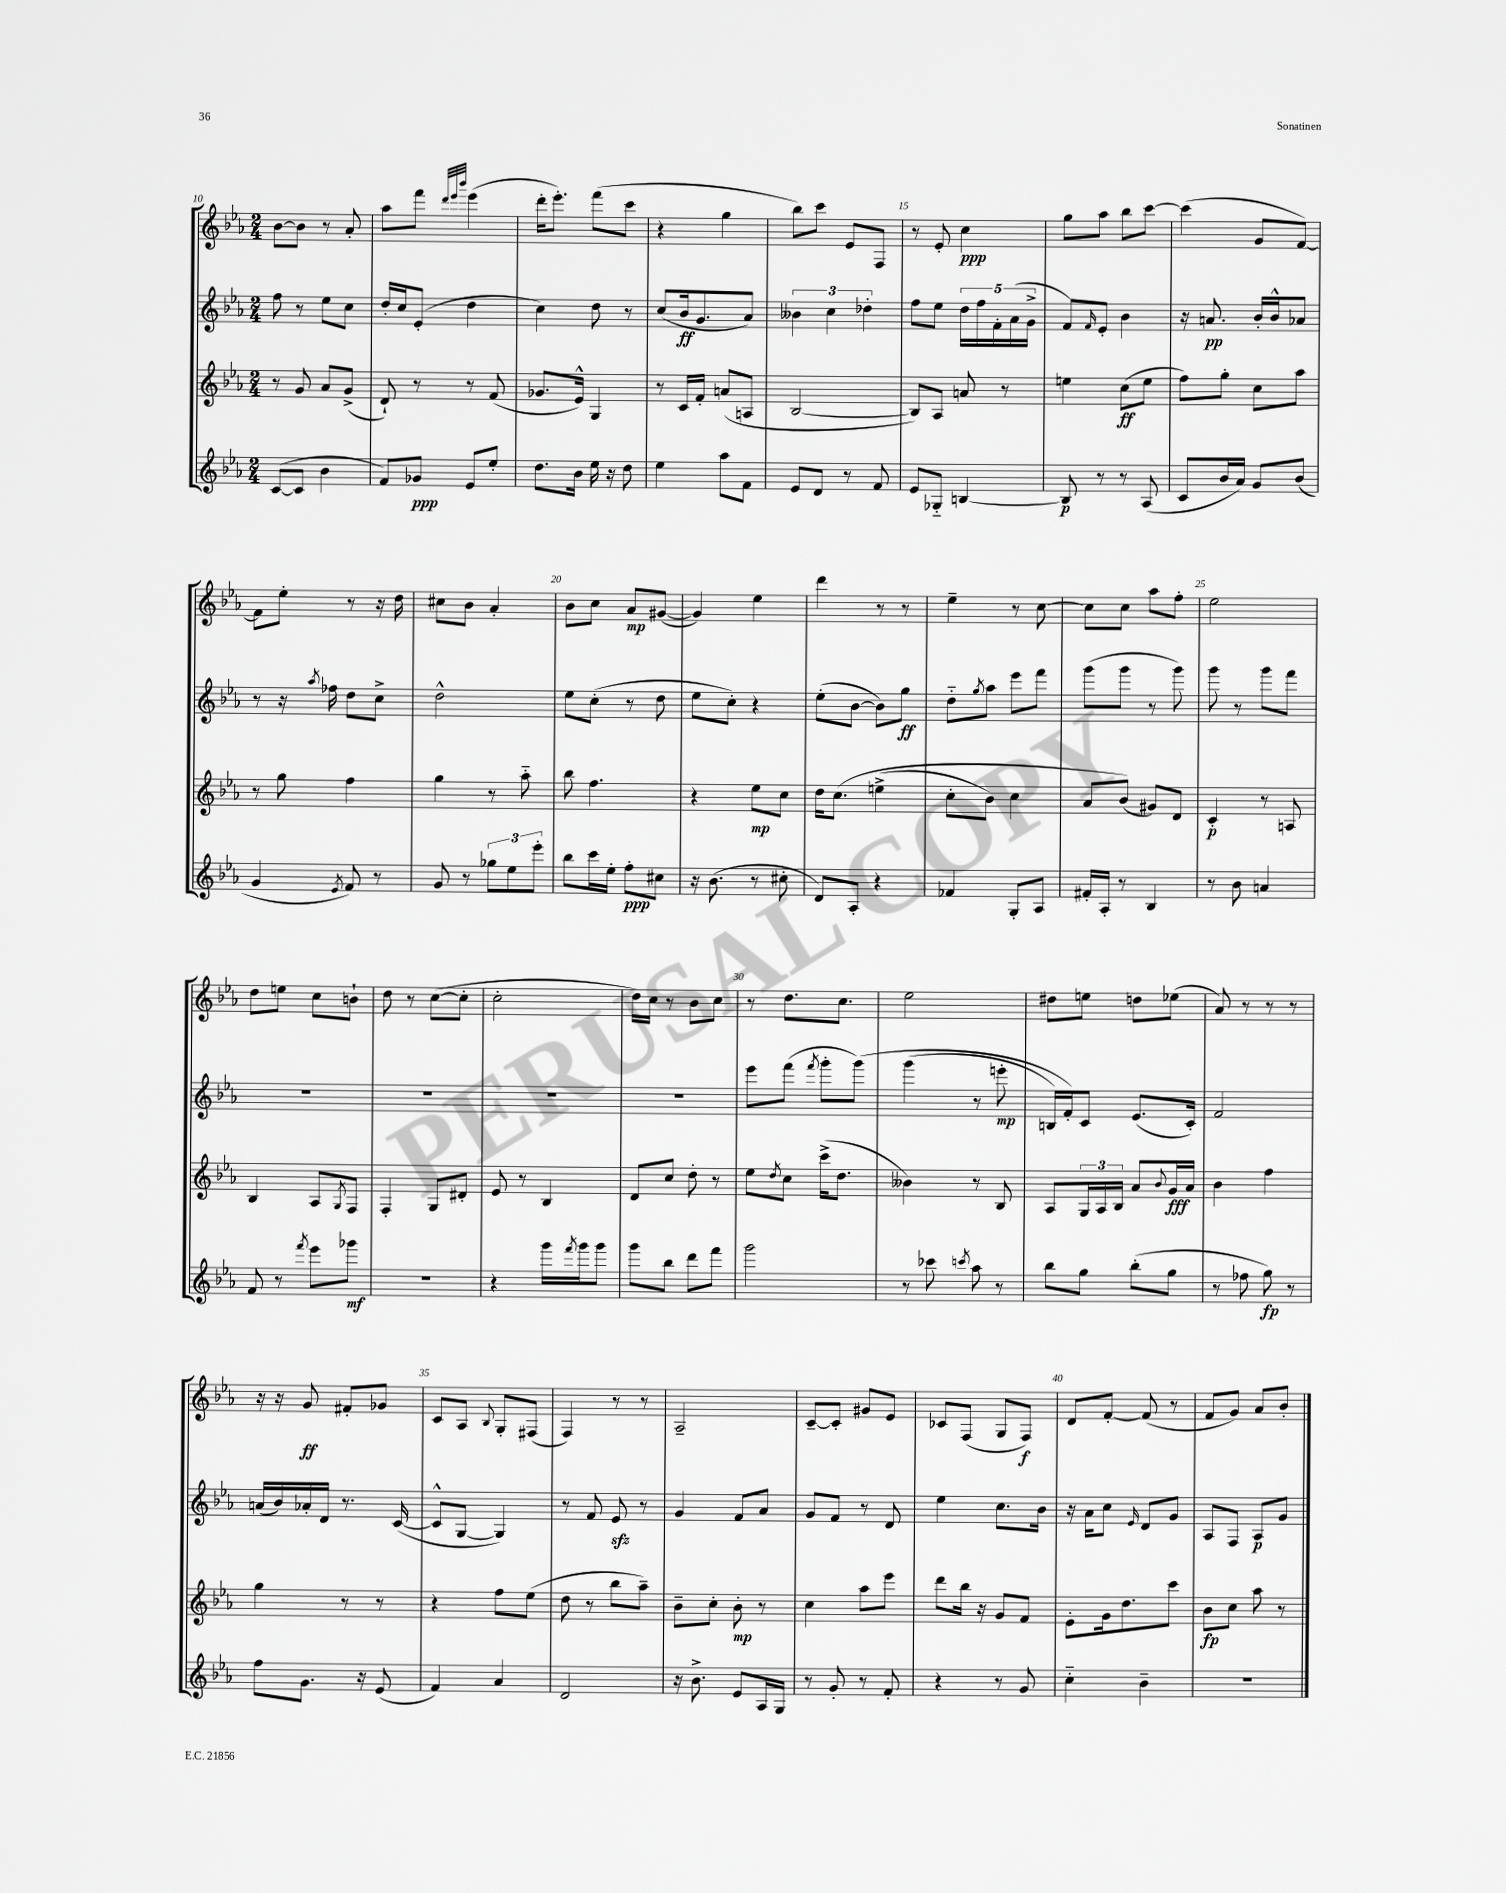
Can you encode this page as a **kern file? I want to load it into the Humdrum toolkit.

**kern	**kern	**kern	**kern
*staff4	*staff3	*staff2	*staff1
*clefG2	*clefG2	*clefG2	*clefG2
*k[b-e-a-]	*k[b-e-a-]	*k[b-e-a-]	*k[b-e-a-]
*M2/4	*M2/4	*M2/4	*M2/4
([8c	8r	8ff	[8b-
8c]	8g	8r	8b-]
4b-	8a-	8ee-	8r
.	(8g^	8cc	8a-'
=	=	=	=
8f)	8d`)	16dd'	8aa-
.	.	16cc	.
8g-	8r	(8e-'	8fff
.	.	.	32qqddd
.	.	.	32qqeee-
.	.	.	32qqbbb-
8e-	8r	4dd	(4eee-
8ee-'	(8f	.	.
=	=	=	=
8.dd	8.g-	4cc)	16ddd'
.	.	.	8.eee-')
16b-	16e-^^)	.	.
16ee-	4G	8dd	(8fff
16r	.	.	.
8dd	.	8r	8ccc
=	=	=	=
4ee-	8r	(8cc	4r
.	16c	16b-	.
.	16f'	8.g	.
8aa-	(8a	.	4gg
8f	8A	8a-)	.
=	=	=	=
8e-	[2B-	6b--	8bb-)
8d	.	.	8ccc
.	.	6cc	.
8r	.	.	8e-
.	.	6dd-'	.
8f	.	.	8F
=	=	=	=
8e-	8B-])	8ff	8r
8G-'~	8A-	8ee-	8e-'
[4B	8a	20dd	4cc
.	.	20ff	.
.	.	20f'	.
.	8r	.	.
.	.	(20a-	.
.	.	20g^	.
=	=	=	=
8B]	4ee	8f)	8gg
.	.	16qqf	.
8r	.	8e-'	8aa-
8r	(8cc	4b-	8bb-
(8A-	8ee	.	[8ccc
=	=	=	=
8c	8ff)	16r	(4ccc]
.	.	8.a	.
16b-	8gg'	.	.
16a-)	.	.	.
8g	8cc	16b-'	8g
.	.	16b-^^	.
(8b-	8aa-	8a-	[8f)
=	=	=	=
4g	8r	8r	8f]
.	8gg	16r	8ee-'
.	.	8qaa-	.
.	.	16ff-	.
8qe-	.	.	.
8f)	4ff	8dd	8r
8r	.	8cc^	16r
.	.	.	16dd
=	=	=	=
8g	4gg	2dd^^	8cc#
8r	.	.	8b-
12gg-	8r	.	4a-'
12ee-	.	.	.
.	8aa-'~	.	.
12eee-'	.	.	.
=	=	=	=
8bb-	8bb-	8ee-	8b-
16ccc	4.ff	(8cc'	8cc
16ee-'	.	.	.
8ff'	.	8r	8a-
8cc#	.	8dd	([8g#
=	=	=	=
16r	4r	8ee-	4g#])
(8.b-	.	.	.
.	.	8cc')	.
8r	8ee-	4r	4ee-
8cc#'	8cc	.	.
=	=	=	=
8d)	16dd	(8ee-'	4ddd
.	&(8.cc	.	.
8A-'	.	[8b-	.
4r	(4ee^	8b-])	8r
.	.	8gg	8r
=	=	=	=
4f-	8cc'	8dd'~	4ee-~
.	.	8qgg	.
.	8b-)	8aa-	.
8G'	4cc	8eee-	8r
8A-	.	8fff	[8cc
=	=	=	=
16f#'	8a-	(8ggg	8cc]
16A-'	.	.	.
8r	(8b-&)	8ggg	8cc
4B-	8g#)	8r	8aa-
.	8d	8ggg)	8ff'
=	=	=	=
8r	4c'	8ggg	2ee-
8b-	.	8r	.
4a	8r	8ggg	.
.	8A	8fff	.
=	=	=	=
8f	4B-	2r	8dd
8r	.	.	8ee
8qfff	.	.	.
8eee-	8A-	.	8cc
.	8qG	.	.
8ggg-	8F	.	8b`
=	=	=	=
2r	4F'	2r	8dd
.	.	.	8r
.	8G	.	([8cc
.	8d#'	.	8cc']
=	=	=	=
4r	8e-	2r	2cc'
.	8r	.	.
16ggg	4B-	.	.
8qfff	.	.	.
16ggg	.	.	.
8ggg	.	.	.
=	=	=	=
8ggg	8d	2r	16dd)
.	.	.	16cc
8bb-	8cc	.	8r
8ddd	8dd'	.	8b-
8fff	8r	.	8cc
=	=	=	=
2ggg	8ee-	8eee-	8r
.	8qdd	.	.
.	8cc	(8fff	8.dd
.	.	8qfff	.
.	(16ccc^	8ggg'	.
.	8.dd	.	8.cc
.	.	&(8ggg)	.
=	=	=	=
8r	4b--)	(4ggg	2ee-
8ccc-	.	.	.
8qccc	.	.	.
8aa-	8r	8r	.
8r	8B-	8eee'	.
=	=	=	=
8bb-	8A-	16B)	8dd#
.	.	16f'&)	.
8gg	24G	8c	8ee
.	24A-	.	.
.	24B-	.	.
(8bb-'	8a-	(8.e-	8dd
.	8qqb-	.	.
8gg	16g	.	(8ee-
.	16a-	16c')	.
=	=	=	=
8r	4b-	2f	8a-)
8ff-	.	.	8r
8gg)	4ff	.	8r
8r	.	.	8r
=	=	=	=
8ff	4gg	(16a	16r
.	.	16b-)	16r
8.g	.	16a-'	8g
.	.	16d	.
.	8r	8.r	8f#'
16r	.	.	.
(8e-	8r	.	8g-
.	.	([16c	.
=	=	=	=
4f)	4r	8c^^]	8c
.	.	[8G	8A-
.	.	.	8qqB-
4a-	8ff	4G])	8G'
.	(8ee-	.	(8F#
=	=	=	=
2d	8dd	8r	4F)
.	8r	8f	.
.	8bb-	8e-	8r
.	8aa-~)	8r	8r
=	=	=	=
16r	8b-~	4g	2A-~
8.b-^	.	.	.
.	8cc'	.	.
8e-	8b-'	8f	.
16A-	8r	8a-	.
16G	.	.	.
=	=	=	=
8r	4cc	8g	[8c~
8g'	.	8f	8c']
8r	8aa-	8r	8g#
8f'	8eee-	8d	8e-
=	=	=	=
4r	8ddd	4ee-	8c-
.	16bb-	.	(8F
.	16r	.	.
8r	8g	8.cc	8G
8g	8f	.	8F)
.	.	16b-	.
=	=	=	=
4cc'~	8e-'	16r	8d
.	.	16a-	.
.	16g	8cc	[8f'
.	8.dd	.	.
.	.	16qqe-	.
4b-~	.	8d	(8f]
.	8ccc	8g	8r
=	=	=	=
2r	8b-	8A-	8f
.	8cc	8F	8g)
.	8aa-	8A-	8a-
.	8r	8g	8b-'
==	==	==	==
*-	*-	*-	*-
